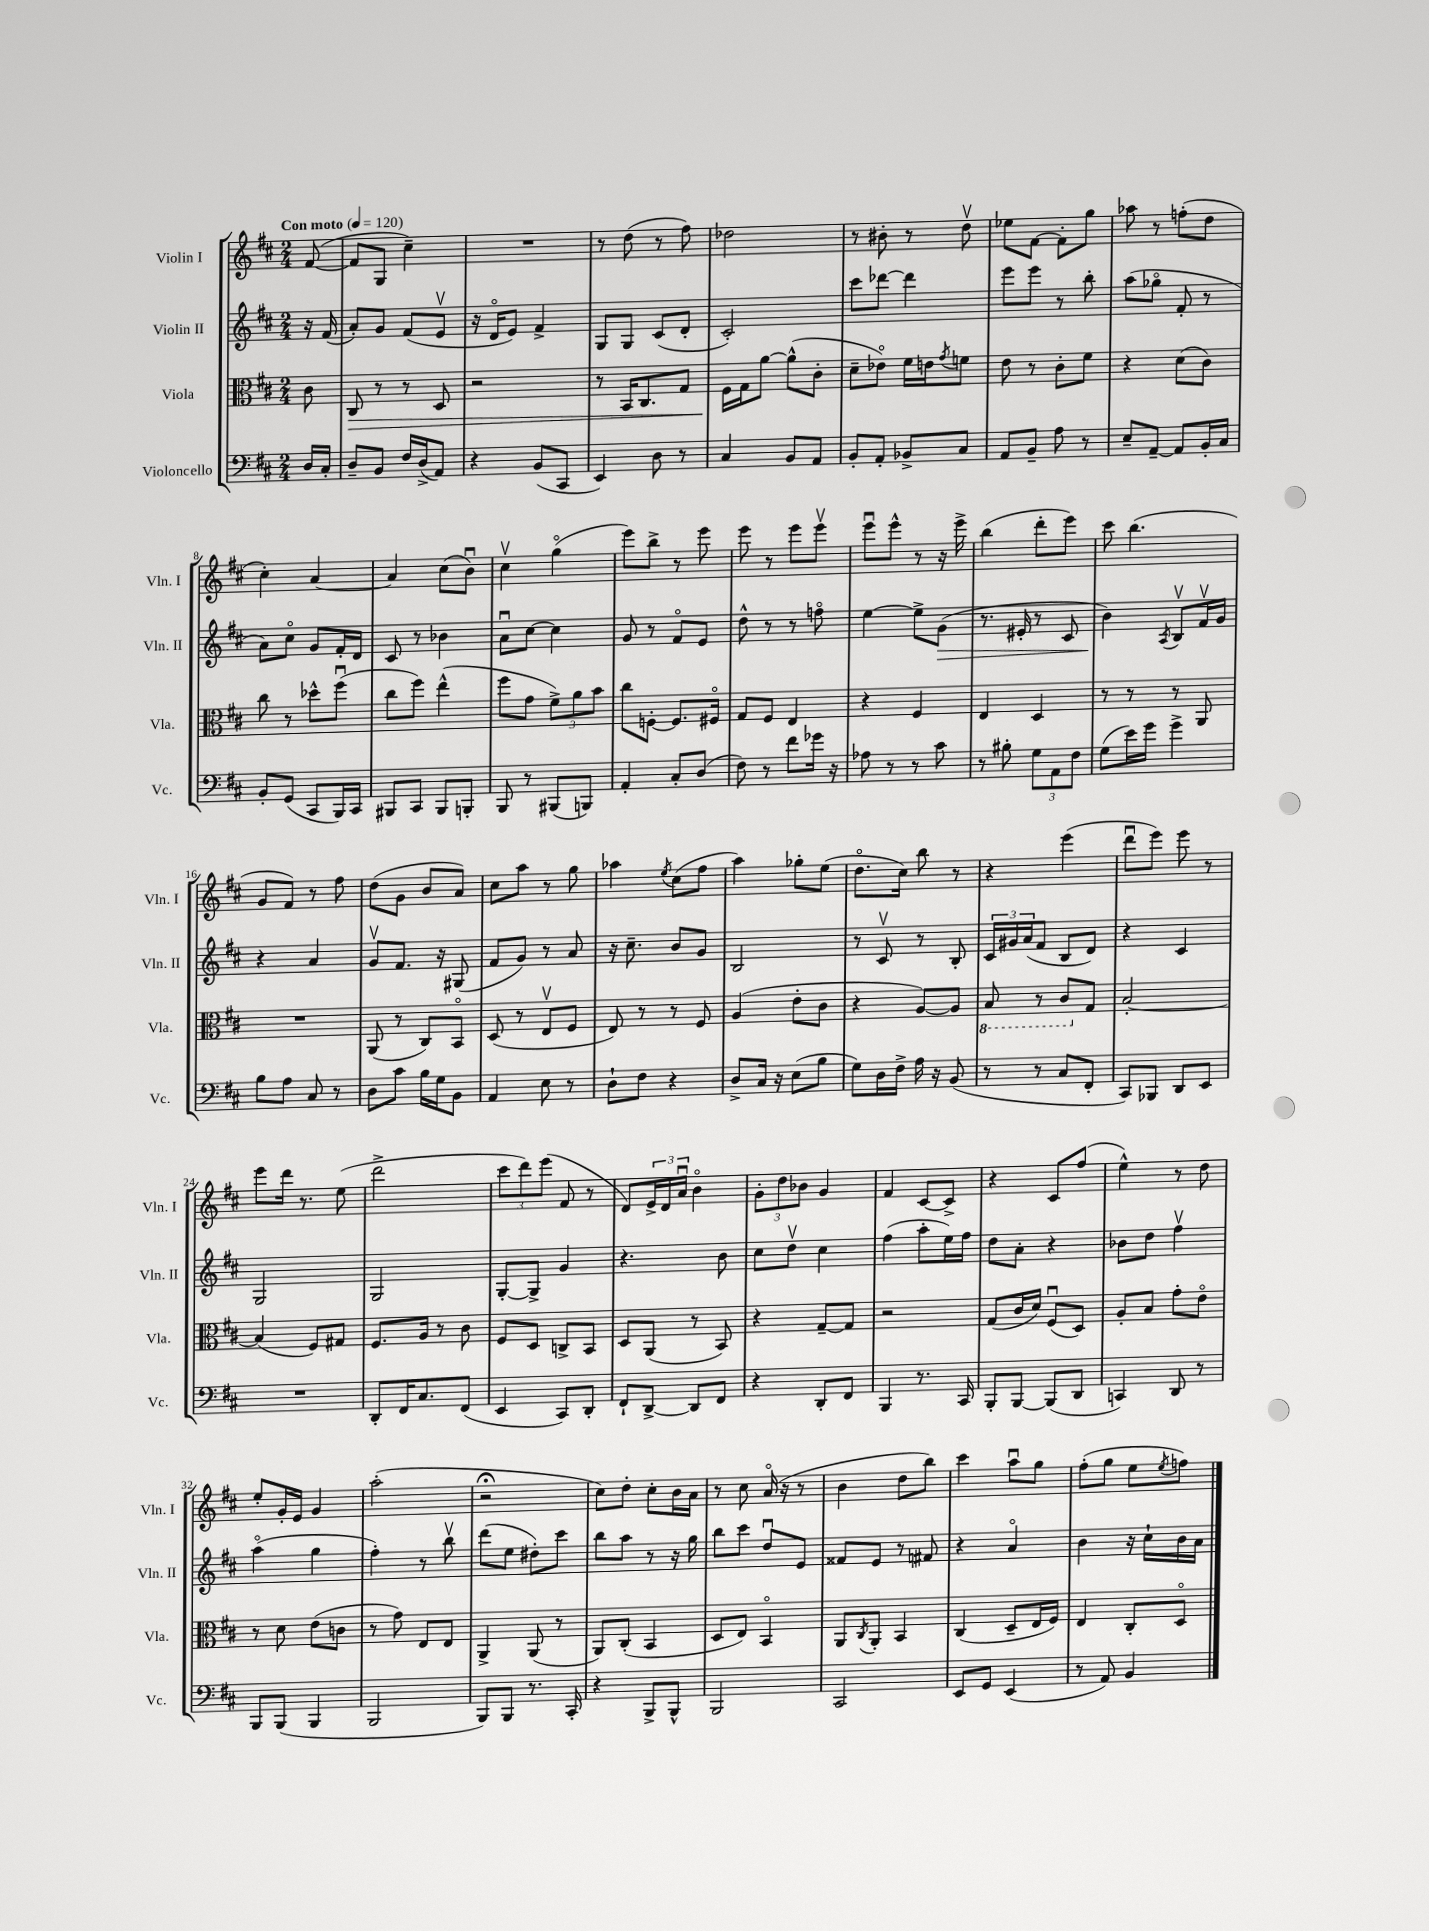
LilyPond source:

<<
\new StaffGroup <<
\new Staff = "s0" \with { instrumentName = "Violin I" shortInstrumentName = "Vln. I" } {
    \clef treble \key d \major \numericTimeSignature \time 2/4 \partial 8 \tempo "Con moto" 4 = 120
    fis'8~( |
    fis'8 g8 cis''4--) |
    R2 |
    r8 d''8( r8 fis''8) |
    des''2 |
    r8 bis'8-. r8 d''8\upbow |
    ees''8 fis'8~ fis'8-. g''8 |
    aes''8 r8 f''8-.( d''8 |
    cis''4-.) a'4~ |
    a'4 cis''8( b'8\downbow) |
    cis''4\upbow g''4\flageolet( |
    e'''8) b''8-> r8 e'''8 |
    e'''8 r8 e'''8 e'''8\upbow |
    e'''8\downbow e'''8-^ r8 r16 e'''16-> |
    b''4( d'''8-. e'''8) |
    cis'''8 b''4.( |
    g'8 fis'8) r8 fis''8 |
    d''8( g'8 b'8 a'8) |
    cis''8 a''8 r8 g''8 |
    aes''4 \acciaccatura { e''8 } cis''8( fis''8 |
    a''4) ges''8-. e''8( |
    d''8.\flageolet cis''16) b''8 r8 |
    r4 e'''4( |
    d'''8\downbow e'''8) e'''8 r8 |
    e'''8 d'''16 r8. e''8( |
    d'''2-> |
    \tuplet 3/2 { cis'''8 d'''8) e'''8( } fis'8 r8 |
    d'8) \tuplet 3/2 { e'16-> d'16 a'16\downbow } b'4\flageolet |
    \tuplet 3/2 { g'8-. d''8 bes'8 } g'4 |
    fis'4 cis'8~ cis'8-> |
    r4 cis'8 fis''8( |
    e''4-^) r8 d''8 |
    e''8-. g'16-. e'16 g'4 |
    a''2-.( |
    r2\fermata |
    cis''8) d''8-. cis''8-. b'16 a'16 |
    r8 cis''8 a'16\flageolet( r16 r8 |
    b'4 d''8 b''8) |
    cis'''4 a''8\downbow g''8 |
    fis''8-.( g''8 e''8 \acciaccatura { e''8 } f''8) \bar "|." |
}
\new Staff = "s1" \with { instrumentName = "Violin II" shortInstrumentName = "Vln. II" } {
    \clef treble \key d \major \numericTimeSignature \time 2/4 \partial 8
    r16 fis'16( |
    a'8-.) g'8 fis'8( e'8\upbow |
    r16 d'16\flageolet e'8) fis'4-> |
    g8 g8 cis'8( d'8-. |
    cis'2-.) |
    cis'''8 des'''8~ des'''4 |
    e'''8 e'''8 r8 b''8-. |
    a''8( ges''8\flageolet fis'8-. r8 |
    a'8) cis''8\flageolet g'8 fis'16-. d'16 |
    cis'8 r8 bes'4 |
    a'8\downbow cis''8~ cis''4 |
    g'8 r8 fis'8\flageolet e'8 |
    d''8-^ r8 r8 f''8\flageolet |
    e''4~ e''8-> g'8\>( |
    r8. eis'16-. r8 cis'8 |
    b'4\!) \acciaccatura { a8 } b8\upbow fis'16\upbow g'16 |
    r4 a'4 |
    g'8\upbow fis'8. r16 gis8( |
    fis'8 g'8) r8 a'8 |
    r16 cis''8.-- b'8 g'8 |
    b2 |
    r8 cis'8\upbow r8 b8-. |
    \tuplet 3/2 { cis'16 gis'16 a'16( } fis'8 b8 d'8) |
    r4 cis'4 |
    g2 |
    g2 |
    g8~-. g8-> g'4 |
    r4. b'8 |
    cis''8 d''8\upbow cis''4 |
    fis''4( a''8-. e''16) fis''16 |
    d''8 a'8-. r4 |
    bes'8 d''8 fis''4\upbow |
    a''4\flageolet( g''4 |
    fis''4-.) r8 b''8\upbow |
    d'''8( e''8 dis''8-.) cis'''8 |
    b''8 a''8 r8 r16 g''16 |
    b''8 cis'''8 d''8\downbow e'8 |
    fisis'8 e'8 r8 fis'8 |
    r4 a'4\flageolet |
    b'4 r16 cis''16-! b'16 a'16 \bar "|." |
}
\new Staff = "s2" \with { instrumentName = "Viola" shortInstrumentName = "Vla." } {
    \clef alto \key d \major \numericTimeSignature \time 2/4 \partial 8
    cis'8 |
    cis8\> r8 r8 d8 |
    r2 |
    r8 b,16 cis8. g8 |
    fis16\! g16 a'8~ a'8-^( cis'8-. |
    d'8-- ees'8\flageolet) fis'16 e'16 \acciaccatura { g'8 } f'8 |
    e'8 r8 cis'8-. fis'8 |
    r4 d'8( cis'8) |
    cis''8 r8 des''8-^ fis''8\downbow( |
    cis''8 fis''8) e''4-^( |
    fis''8 g'8 \tuplet 3/2 { fis'8->) a'8 b'8 } |
    cis''8 f8~-. f8. fis16\flageolet |
    g8 fis8 e4 |
    r4 fis4 |
    e4 d4 |
    r8 r8 r8 a,8 |
    R2 |
    a,8( r8 cis8) b,8\flageolet |
    d8( r8 e8\upbow fis8 |
    e8) r8 r8 fis8 |
    a4( e'8-. cis'8 |
    r4 a8~) a8 |
    \ottava #-1 b,8 r8 cis8 \ottava #0 g8 |
    b2~-. |
    b4( fis8) gis8 |
    fis8. a16 r8 cis'8 |
    fis8 d8 c8-> b,8 |
    d8 a,8( r8 b,8) |
    r4 g8~-- g8 |
    r2 |
    g8( cis'16 d'16) fis8\downbow( d8) |
    a8-. b8 g'8-. e'8\flageolet |
    r8 d'8 e'8( c'8 |
    r8 g'8) e8 e8 |
    a,4-> a,8( r8 |
    a,8) cis8-.( b,4 |
    d8 e8) b,4\flageolet |
    a,8 \acciaccatura { cis8 } a,8-. b,4 |
    cis4( d8-- e16 fis16) |
    e4 cis8-. d8\flageolet \bar "|." |
}
\new Staff = "s3" \with { instrumentName = "Violoncello" shortInstrumentName = "Vc." } {
    \clef bass \key d \major \numericTimeSignature \time 2/4 \partial 8
    d16 cis16-. |
    d8-- b,8 fis16 d16->( a,8) |
    r4 b,8( cis,8 |
    e,4) d8 r8 |
    cis4 b,8 a,8 |
    b,8-. a,8-. bes,8-> cis8 |
    a,8 b,8-- a8 r8 |
    e8-- a,8~-- a,8 b,16-. cis16 |
    b,8-. g,8( cis,8 b,,16) cis,16 |
    bis,,8 cis,8 bis,,8 b,,8-. |
    b,,8 r8 bis,,8( b,,8) |
    a,4-. cis8-. d8( |
    fis8) r8 fis'8 ges'16 r16 |
    aes8 r8 r8 cis'8 |
    r8 bis8-. \tuplet 3/2 { g8 a,8 fis8 } |
    g8( e'16) g'16 g'4-> |
    b8 a8 cis8 r8 |
    d8 cis'8 b16 g16 b,8 |
    a,4 e8 r8 |
    d8-! fis8 r4 |
    d8-> cis16 r16 e8( b8 |
    g8) d16 fis16-> a16 r16 b,8( |
    r8 r8 cis8 fis,8-. |
    cis,8) bes,,8 d,8 e,8 |
    R2 |
    d,8-. fis,16 cis8. fis,8( |
    e,4 cis,8) d,8-. |
    fis,8-! d,8~-> d,8 fis,8 |
    r4 d,8-. fis,8 |
    b,,4 r8. cis,16 |
    b,,8-. b,,8~ b,,8( d,8 |
    c,4) d,8 r8 |
    b,,8 b,,8( b,,4 |
    b,,2 |
    b,,8) b,,8 r8. cis,16-. |
    r4 b,,8-> b,,8-^ |
    b,,2 |
    cis,2 |
    e,8 g,8 e,4( |
    r8 a,8) b,4 \bar "|." |
}
>>
>>
